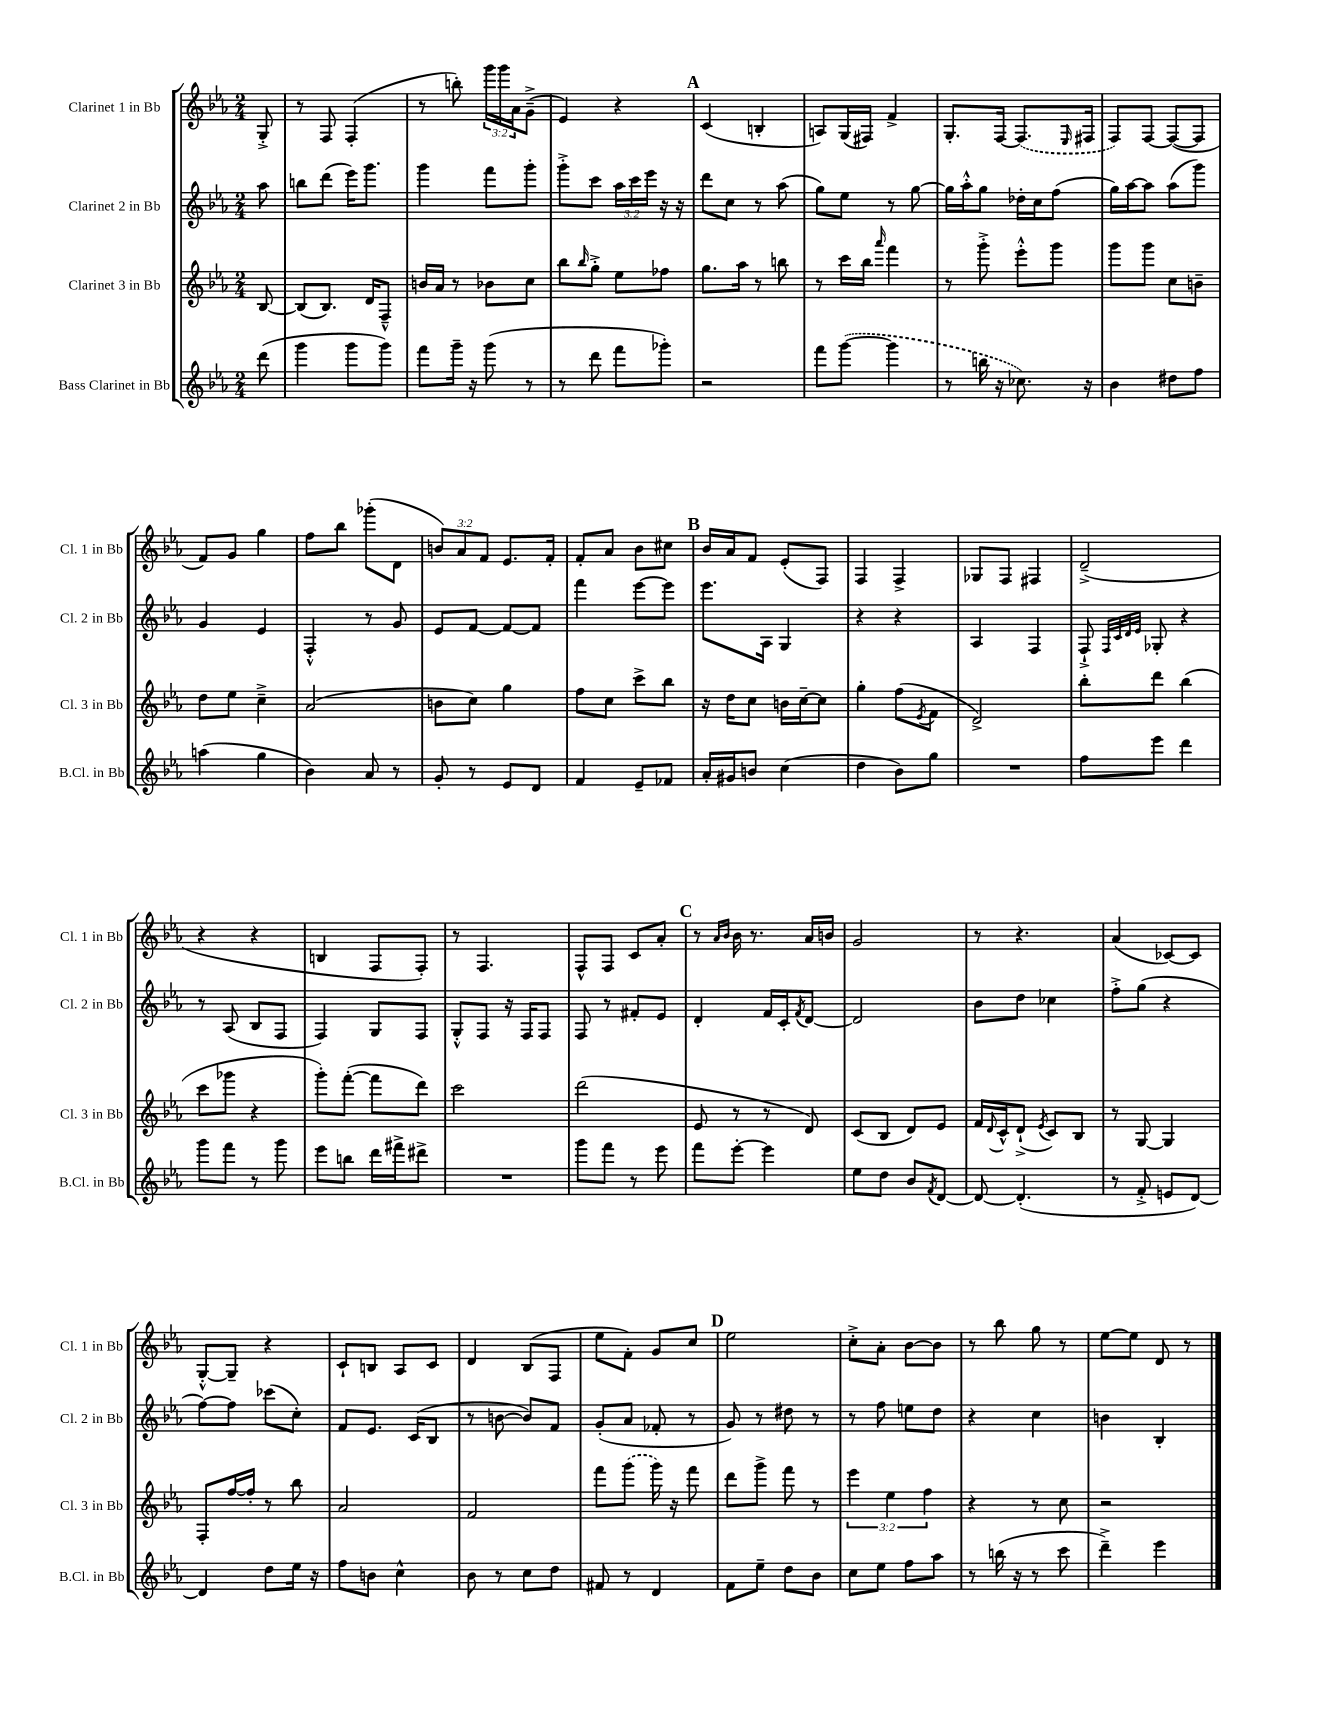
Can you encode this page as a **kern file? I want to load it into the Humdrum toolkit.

**kern	**kern	**kern	**kern
*staff4	*staff3	*staff2	*staff1
*clefG2	*clefG2	*clefG2	*clefG2
*k[b-e-a-]	*k[b-e-a-]	*k[b-e-a-]	*k[b-e-a-]
*M2/4	*M2/4	*M2/4	*M2/4
(8ddd	[8B-	8aa-	8G'^
=	=	=	=
4ggg	(8B-]	8bb	8r
.	8.B-)	(8ddd	8F
8ggg	.	16eee-)	(4F'
.	16d	8.ggg	.
8ggg)	8F~^^	.	.
=	=	=	=
8fff	16b	4ggg	8r
.	16a-	.	.
16ggg~	8r	.	8bb')
16r	.	.	.
(8ggg	8b-	8fff	24ggg
.	.	.	24ggg
.	.	.	24a-
8r	8cc	8ggg'	(8g~^
=	=	=	=
8r	8bb-	8ggg'^	4e-)
.	16qqbb-	.	.
8ddd	8gg'^	8ccc	.
8fff	8ee-	24aa-	4r
.	.	24ccc	.
.	.	24eee-	.
8ggg-')	8ff-	16r	.
.	.	16r	.
=	=	=	=
2r	8.gg	8ddd	(4c
.	.	8cc	.
.	16aa-	.	.
.	8r	8r	4B'
.	8bb	(8aa-	.
=	=	=	=
8fff	8r	8gg)	8A)
([8ggg	16ccc	8ee-	(16G
.	16bb-	.	16F#)
.	16qqaaa-	.	.
4ggg]	4fff	8r	4f^
.	.	[8gg	.
=	=	=	=
8r	8r	16gg]	8.G'
.	.	16aa-'^^	.
16bb	8ggg'^	8gg	.
16r	.	.	[16F
8.cc-)	8eee-'^^	16dd-'	(8.F]
.	.	16cc	.
.	8ggg	(8ff	.
.	.	.	16qqE-
16r	.	.	16F#
=	=	=	=
4b-	8ggg	16gg)	8F)
.	.	[16aa-	.
.	8ggg	8aa-]	[8F
8dd#	8cc	(8aa-	(8F_
8ff	8b~	8ggg)	8F]
=	=	=	=
(4aa	8dd	4g	8f)
.	8ee-	.	8g
4gg	4cc~^	4e-	4gg
=	=	=	=
4b-)	(2a-	4F'^^	8ff
.	.	.	8bb-
8a-	.	8r	(8ggg-'
8r	.	8g	8d
=	=	=	=
8g'	8b	8e-	12b)
.	.	.	12a-
8r	8cc)	[8f	.
.	.	.	12f
8e-	4gg	8f_	8.e-
8d	.	8f]	.
.	.	.	16f'
=	=	=	=
4f	8ff	4fff	8f'
.	8cc	.	8a-
8e-~	8ccc^	[8eee-	8b-
8f-	8bb-	8eee-]	8cc#
=	=	=	=
16a-'	16r	8.eee-	16b-
16g#	16dd	.	16a-
8b	8cc	.	8f
.	.	16A-	.
(4cc	16b	4G	(8e-'
.	[16cc~	.	.
.	8cc]	.	8F)
=	=	=	=
4dd	4gg'	4r	4F
8b-)	(8ff	4r	4F^
.	8qe-	.	.
8gg	8f	.	.
=	=	=	=
2r	2d^)	4A-	8G-
.	.	.	8F
.	.	4F	4F#
=	=	=	=
8ff	8bb-'	8F`^	(2d~^
.	.	32qqF	.
.	.	32qqc	.
.	.	32qqd	.
.	.	32qqe-	.
8eee-	8ddd	8G-'	.
4ddd	(4bb-	4r	.
=	=	=	=
8ggg	8ccc	8r	4r
8fff	8ggg-	(8A-	.
8r	4r	8B-	4r
8ggg	.	8F	.
=	=	=	=
8eee-	8ggg')	4F)	4B
8bb	([8fff'	.	.
16ddd	8fff]	8G	8F
16fff#^	.	.	.
8ddd#^	8ddd)	8F	8F')
=	=	=	=
2r	2ccc	8G'^^	8r
.	.	8F	4.F
.	.	16r	.
.	.	16F	.
.	.	8F	.
=	=	=	=
8ggg	(2ddd	8F	8F^^
8fff	.	8r	8F
8r	.	8f#'	8c
8eee-	.	8e-	8a-'
=	=	=	=
8fff	8e-	4d'	8r
.	.	.	16qqa-
.	.	.	16qqb-
[8eee-'	8r	.	16b-
.	.	.	8.r
4eee-]	8r	16f	.
.	.	16c'	.
.	.	8qf	.
.	8d)	[8d	16a-
.	.	.	16b
=	=	=	=
8ee-	(8c	2d]	2g
8dd	8B-	.	.
8b-	8d)	.	.
8qf	.	.	.
[8d	8e-	.	.
=	=	=	=
8d_	16f	8b-	8r
.	8qqd	.	.
.	16c^^	.	.
(4.d']	(8d`^	8dd	4.r
.	8qe-	.	.
.	8c)	4cc-	.
.	8B-	.	.
=	=	=	=
8r	8r	8ff'^	(4a-
8f'^	[8G	(8gg	.
8e	4G]	4r	[8c-)
[8d)	.	.	8c-]
=	=	=	=
4d]	8F'	[8ff)	[8G'^^
.	[16ff	8ff]	8G~]
.	16ff']	.	.
8dd	8r	(8ccc-	4r
16ee-	8bb-	8cc')	.
16r	.	.	.
=	=	=	=
8ff	2a-	8f	8c`
8b	.	8.e-	8B
4cc^^	.	.	8A-
.	.	(16c	.
.	.	8B-	8c
=	=	=	=
8b-	2f	8r	4d
8r	.	[8b	.
8cc	.	8b])	(8B-
8dd	.	8f	8F
=	=	=	=
8f#	8fff	(8g'	8ee-
8r	(8ggg	8a-	8f')
4d	16ggg)	8f-'	8g
.	16r	.	.
.	8fff	8r	8cc
=	=	=	=
8f	8ddd	8g)	2ee-
8ee-~	8ggg^	8r	.
8dd	8fff	8dd#	.
8b-	8r	8r	.
=	=	=	=
8cc	6eee-	8r	8cc'^
8ee-	.	8ff	8a-'
.	6ee-	.	.
8ff	.	8ee	[8b-
.	6ff	.	.
8aa-	.	8dd	8b-]
=	=	=	=
8r	4r	4r	8r
(16bb	.	.	8bb-
16r	.	.	.
8r	8r	4cc	8gg
8ccc	8cc	.	8r
=	=	=	=
4ddd~^)	2r	4b	[8ee-
.	.	.	8ee-]
4eee-	.	4B-'	8d
.	.	.	8r
==	==	==	==
*-	*-	*-	*-
